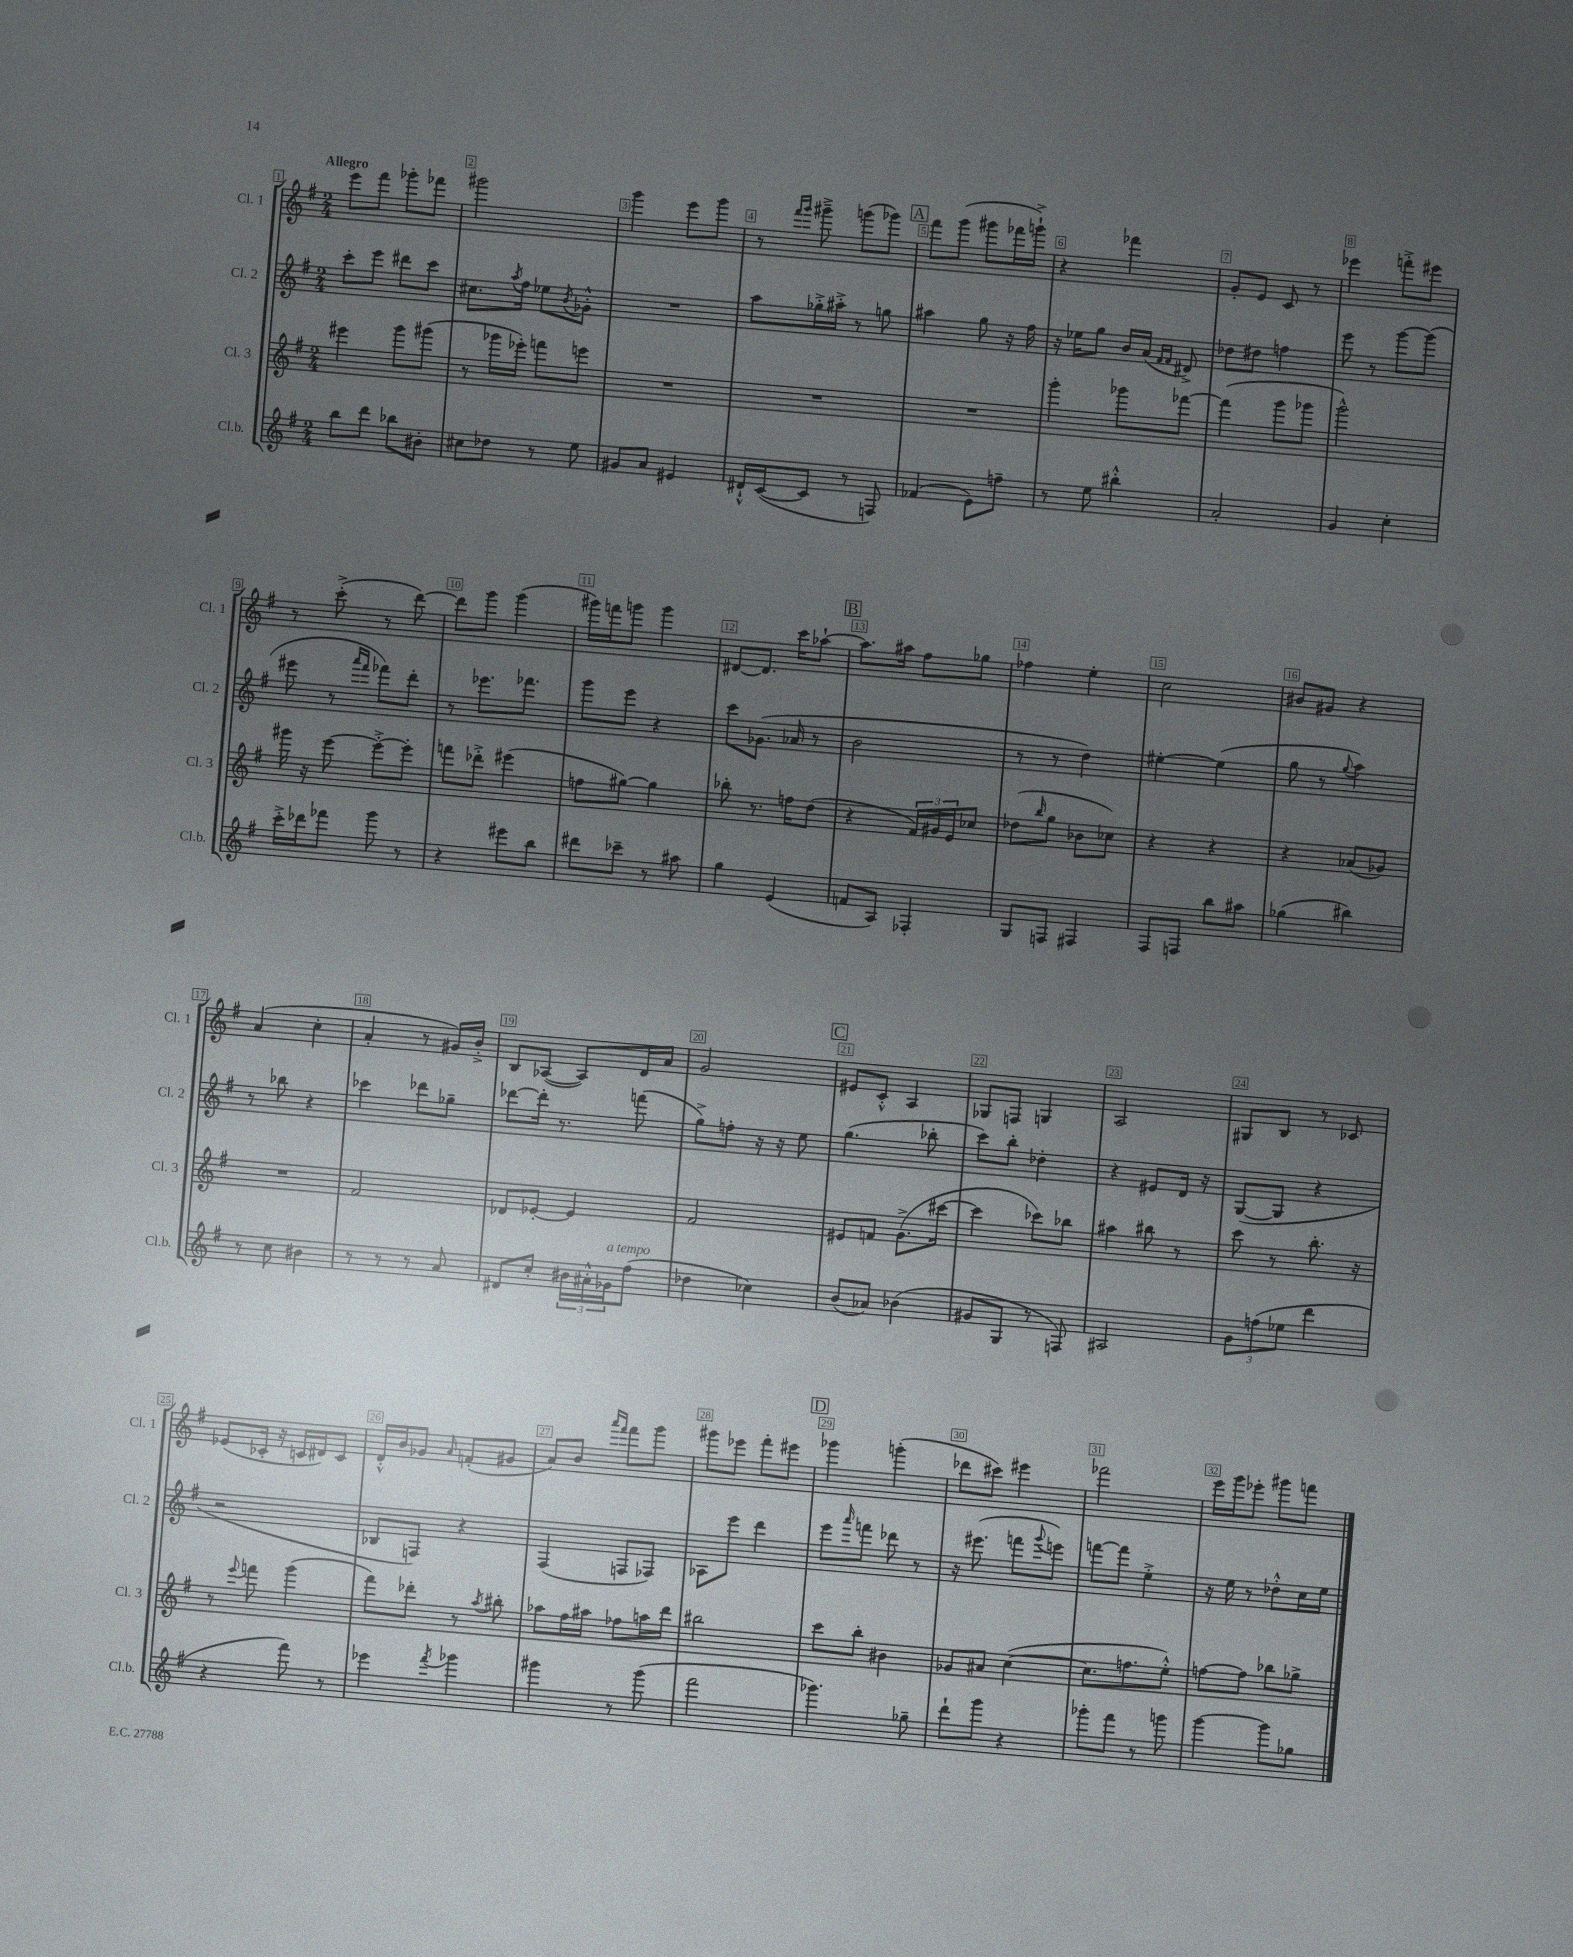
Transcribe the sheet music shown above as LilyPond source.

<<
\new StaffGroup <<
\new Staff = "s0" \with { instrumentName = "Cl. 1" shortInstrumentName = "Cl. 1" } {
    \clef treble \key g \major \numericTimeSignature \time 2/4 \tempo "Allegro"
    e'''8 fis'''8 ges'''8-. fes'''8 |
    gis'''2 |
    g'''4 e'''8 g'''8 |
    r8 \grace { fis'''16 g'''16 } gis'''8---> g'''8( ges'''8) |
    \mark \markup { \box "A" } fis'''8 g'''8( gis'''8 fes'''16 g'''16-!->) |
    r4 fes'''4 |
    g'8-. e'8 c'8 r8 |
    ees'''4 f'''8-.-> eis'''8 |
    r8 c'''8-.->( r8 d'''8~) |
    d'''8 g'''8 g'''4( |
    gis'''16) f'''16 g'''8 g'''4 |
    dis'8~ dis'8. c'''16 aes''8~-! |
    \mark \markup { \box "B" } aes''8. ais''16 fis''8 ges''8 |
    fes''4 e''4-. |
    c''2 |
    bis'8 gis'8 r4 |
    a'4( c''4-. |
    a'4-. r8 gis'16) b'16-.-> |
    b8 aes8~( aes8) d'16 a'16 |
    g'2 |
    \mark \markup { \box "C" } eis'8 c'8-.-^ a4 |
    ges8 f8 g4 |
    a2 |
    gis8 b8 r8 ces'8 |
    ees'8( ces'16-. r16 c'16 dis'16) c'8 |
    d'16-.-^ b'16 ges'8 \grace { a'16 } f'8-.( gis'8 |
    a'8) b'8 \grace { a'''16 fis'''16 } fis'''8 g'''8 |
    gis'''8 ees'''8 fis'''8-. eis'''8 |
    \mark \markup { \box "D" } ges'''4 g'''4-.( |
    des'''8 cis'''8) eis'''4 |
    fes'''2 |
    e'''16 g'''16 ees'''8-. gis'''8 f'''8 \bar "|." |
}
\new Staff = "s1" \with { instrumentName = "Cl. 2" shortInstrumentName = "Cl. 2" } {
    \clef treble \key g \major \numericTimeSignature \time 2/4
    c'''8-. e'''8 dis'''8 c'''8 |
    cis''8. \acciaccatura { a''8 } fis''16 ees''8 \acciaccatura { b'8 } ges'8-.-^ |
    R2 |
    a''8 ges''16-.-> ais''16-.-> r8 g''8 |
    \mark \markup { \box "A" } ais''4 g''8 r16 fis''16 |
    r16 ees''16 g''8 b'16 a'16( \grace { fis'16 fis'16 } dis'8->) |
    des''8 dis''8 f''4 |
    e'''8 r8 g'''8~ g'''8( |
    eis'''8 r8 \grace { a'''16 fis'''16 } fes'''8) d'''8-. |
    r8 ees'''8. fes'''8. |
    g'''8 e'''8 r4 |
    c'''8 ges'8.( aes'16 r8 |
    \mark \markup { \box "B" } b'2 |
    r8 r8 d''4) |
    eis''4~-. eis''4( |
    g''8 r8 \appoggiatura { g''8 } a''4) |
    r8 bes''8 r4 |
    ces'''4 des'''8 ges''8-- |
    des'''8~ des'''16-. r8. f'''8( |
    g''8->) f''8-. r16 r16 e''8 |
    \mark \markup { \box "C" } g''4.( bes''8-. |
    c'''8) b''8-. des''4-. |
    r4 eis'8 d'16 r16 |
    g8~( g8 r4 |
    r2 |
    bes8 f8) r4 |
    fis4( f8 fes8) |
    aes8 e'''8 d'''4 |
    \mark \markup { \box "D" } e'''8 \grace { a'''16 } f'''8 des'''8 r8 |
    r16 eis'''8.( f'''8 \appoggiatura { g'''8 } e'''8) |
    f'''8~ f'''8 e''4-.-> |
    r16 e''16 r8 des''8-.-^ c''16 e''16 \bar "|." |
}
\new Staff = "s2" \with { instrumentName = "Cl. 3" shortInstrumentName = "Cl. 3" } {
    \clef treble \key g \major \numericTimeSignature \time 2/4
    eis'''4 g'''8 gis'''8( |
    r8 ges'''16 ees'''16-.) f'''8 e'''8 |
    R2 |
    R2 |
    \mark \markup { \box "A" } R2 |
    g'''4-. ges'''8 fes'''8~ |
    fes'''4( g'''8 ges'''8 |
    g'''2-^) |
    gis'''16 r16 e'''8~ e'''8~-.-> e'''8-. |
    f'''8 des'''8-.-> eis'''4( |
    f''8 gis''8~) gis''4 |
    bes''8-. r8. f''16 d''8( |
    \mark \markup { \box "B" } r4 \tuplet 3/2 { fis'16) gis'16 e'16 } ces''8 |
    des''8( \grace { b''16 } g''8 bes'8 ces''8) |
    r4 r4 |
    r4 aes'8( ges'8) |
    R2 |
    fis'2 |
    des'8 ees'8~-. ees'4 |
    fis'2 |
    \mark \markup { \box "C" } eis'8 f'8 g'8.->( cis'''16~ |
    cis'''4 ces'''8) bes''8 |
    ais''4 bis''8 r8 |
    c'''8 r8 b''8.-. r16 |
    r8 \appoggiatura { e'''8 } f'''8 g'''4( |
    fis'''8) des'''8-. r8 \acciaccatura { a''8 } bis''8-. |
    aes''8 fis''16 ais''16 fes''8 a''16 d'''16 |
    bis''2 |
    \mark \markup { \box "D" } c'''8 b''8-. bis'4 |
    ges'8 ais'8 c''4~( |
    c''8. f''8. e''8-.-^) |
    f''8~ f''8 bes''8 ges''8-> \bar "|." |
}
\new Staff = "s3" \with { instrumentName = "Cl.b." shortInstrumentName = "Cl.b." } {
    \clef treble \key g \major \numericTimeSignature \time 2/4
    b''8 d'''8 bes''8 bis'8-. |
    cis''8 des''8 r8 e''8 |
    gis'8 a'8 eis'4 |
    dis'16-!-^ c'16~( c'8 r8 f8) |
    \mark \markup { \box "A" } fes'4( e'8) f''8-- |
    r8 e''8 bis''4-.-^ |
    a'2-. |
    g'4 c''4-. |
    c'''16-.-> des'''16 fes'''8 g'''8 r8 |
    r4 eis'''8 b''8 |
    dis'''8 ces'''8-- r8 ais''8 |
    g''4 e'4( |
    \mark \markup { \box "B" } f'8 a8) fes4-. |
    g8 f8 fis4 |
    fis8 f8 b''8 ais''8 |
    ges''4( bis''4) |
    r8 c''8 bis'4 |
    r8 r8 r8 a'8 |
    dis'8 c''8-. \tuplet 3/2 { bis'16 ais'16-.-^ ges'16^\markup { \italic "a tempo" } } fis''8( |
    des''4 ces''4) |
    \mark \markup { \box "C" } b'8( aes'8) bes'4( |
    gis'8 g8 r8 f8) |
    ais2 |
    \tuplet 3/2 { g'8 f''8( ees''8 } d'''4 |
    r4 fis'''8) r8 |
    ees'''4 \acciaccatura { fis'''8 } ges'''4 |
    gis'''4 r8 gis'''8( |
    fis'''2 |
    \mark \markup { \box "D" } ges'''4.) ges''8-- |
    d'''8-! g'''8 r4 |
    ges'''8-. fis'''8 r8 g'''8 |
    g'''4~ g'''8 ges''8 \bar "|." |
}
>>
>>
\layout { \context { \Score \override BarNumber.break-visibility = ##(#f #t #t) barNumberVisibility = #all-bar-numbers-visible \override BarNumber.stencil = #(make-stencil-boxer 0.1 0.3 ly:text-interface::print) } }
